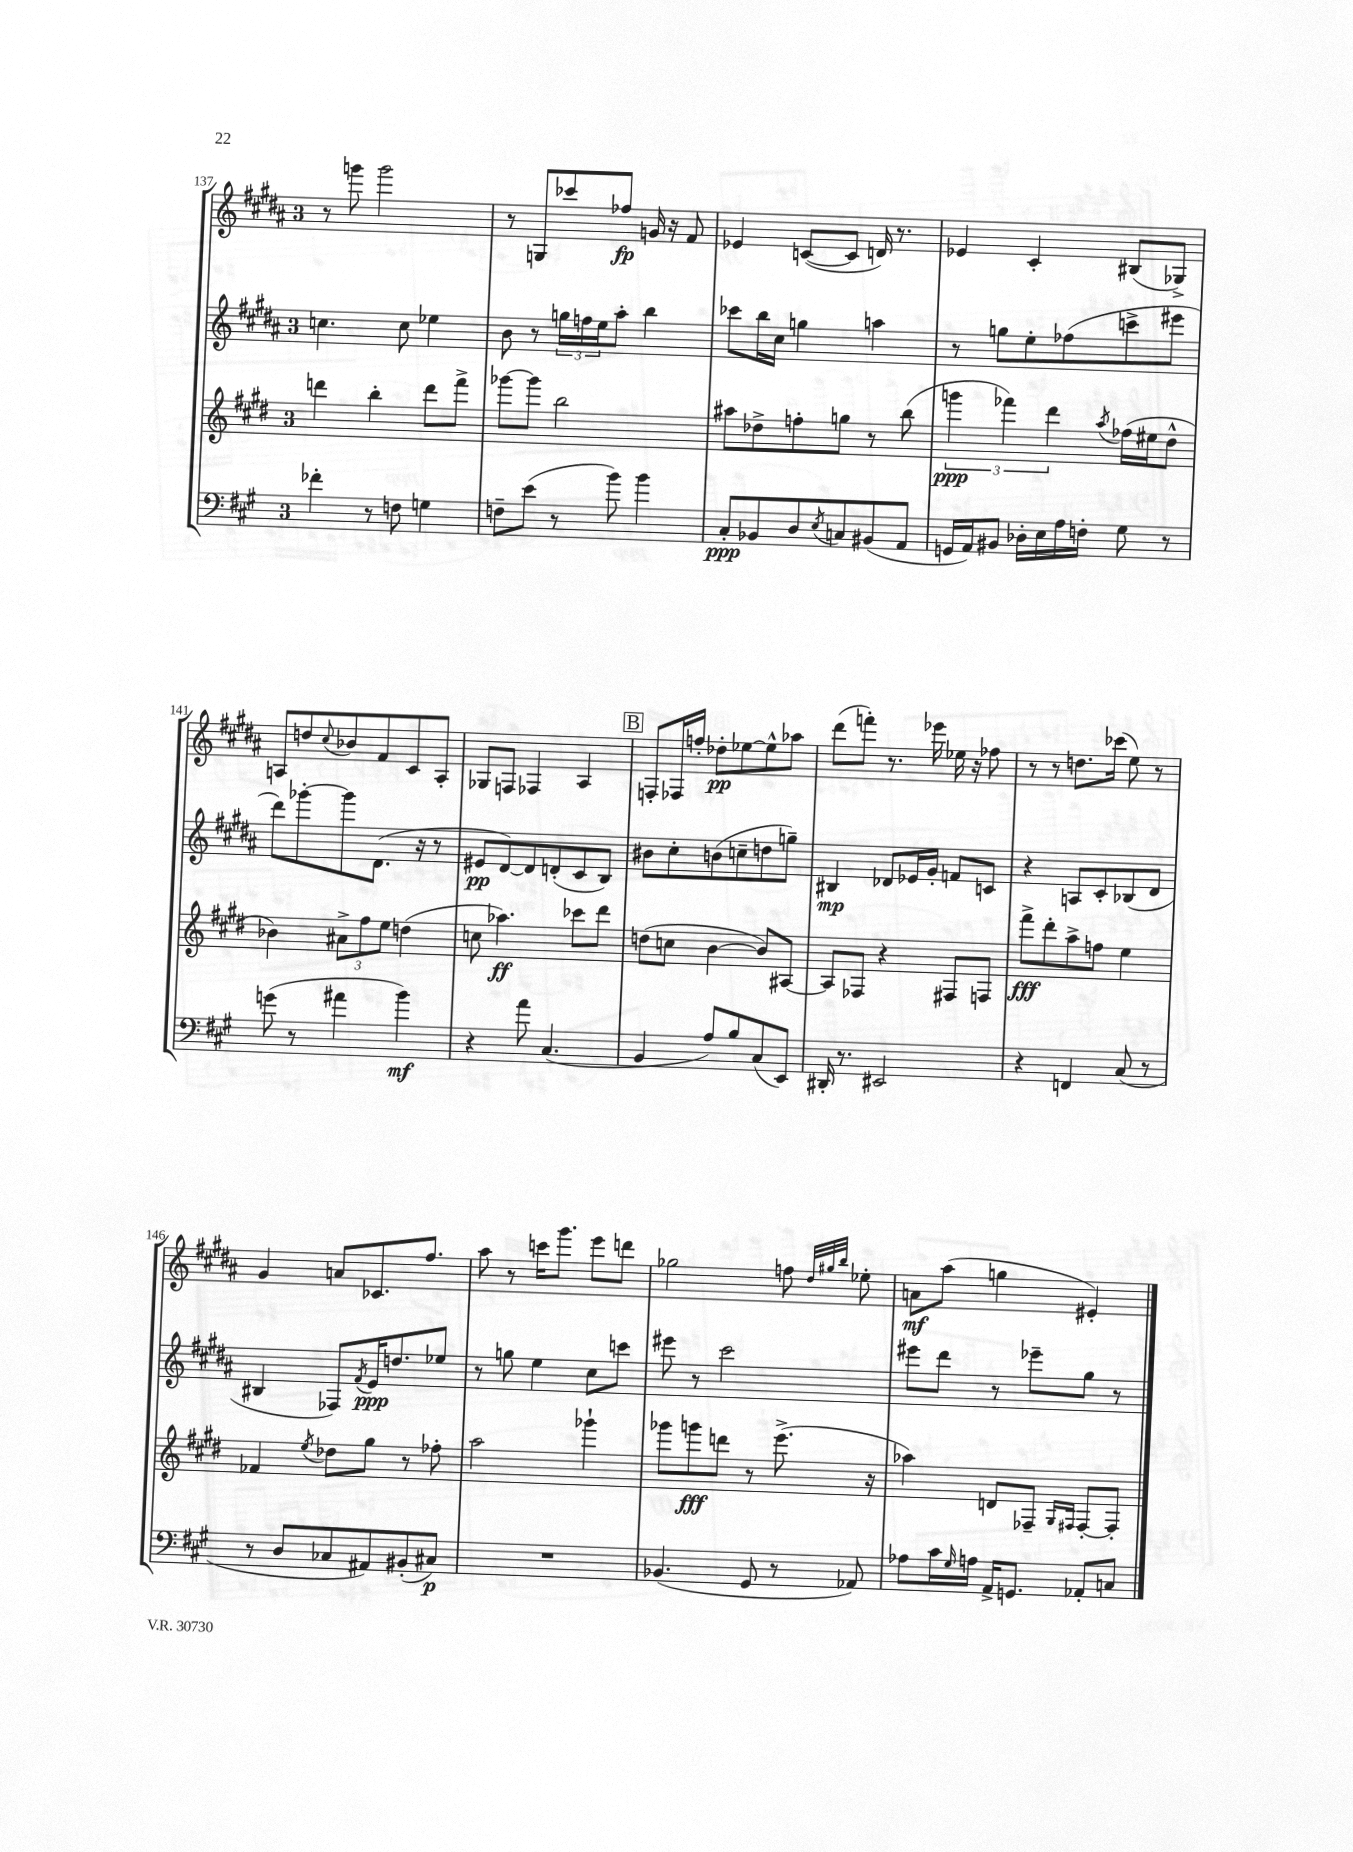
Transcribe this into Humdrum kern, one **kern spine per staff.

**kern	**dynam	**kern	**dynam	**kern	**dynam	**kern	**dynam
*part4	*part4	*part3	*part3	*part2	*part2	*part1	*part1
*staff4	*staff4	*staff3	*staff3	*staff2	*staff2	*staff1	*staff1
*clefF4	*	*clefG2	*	*clefG2	*	*clefG2	*
*k[f#c#g#]	*	*k[f#c#g#d#]	*	*k[f#c#g#d#a#]	*	*k[f#c#g#d#a#]	*
*M3/4	*	*M3/4	*	*M3/4	*	*M3/4	*
=137	=137	=137	=137	=137	=137	=137	=137
4f-X'\	.	4dddn\	.	4.ccn\	.	8r	.
.	.	.	.	.	.	8gggn\	.
8r	.	4bb'\	.	.	.	2ggg\	.
8Fn\	.	.	.	8cc\	.	.	.
4Gn\	.	8ddd\L	.	4ee-X\	.	.	.
.	.	8fff#^\J	.	.	.	.	.
=138	=138	=138	=138	=138	=138	=138	=138
8Fn~\L	.	[8ggg-X\L	.	8b\	.	8r	.
(8e\J	.	8ggg-\J]	.	8r	.	8Gn/L	.
8r	.	2bb\	.	24ggn\LL	.	8ccc-X/	.
.	.	.	.	24ffn\	.	.	.
.	.	.	.	24ee\J	.	.	.
8b\)	.	.	.	8aa#'\J	.	8ff-X/J	fp
4b\	.	.	.	4bb\	.	16gn/	.
.	.	.	.	.	.	16r	.
.	.	.	.	.	.	8f#/	.
=139	=139	=139	=139	=139	=139	=139	=139
8C#'/L	ppp	8aa#X\L	.	8ccc-X\L	.	4e-X/	.
8BB-X/	.	8dd-X^\	.	16bb\L	.	.	.
.	.	.	.	16cc#\JJ	.	.	.
8D/	.	8ffn'\	.	4ggn\	.	([8cn/L	.
8qE/	.	.	.	.	.	.	.
8Cn/	.	8ggn\J	.	.	.	8c/J]	.
(8BB#X/	.	8r	.	4aan\	.	16dn/)	.
.	.	.	.	.	.	8.r	.
8AA/J	.	(8bb\	.	.	.	.	.
=140	=140	=140	=140	=140	=140	=140	=140
16GGn/LL	.	6gggn\	ppp	8r	.	4e-X/	.
16AA/J)	.	.	.	.	.	.	.
8BB#X/J	.	.	.	8ggn\L	.	.	.
.	.	6fff-X\)	.	.	.	.	.
16D-X'\LL	.	.	.	8ee'\	.	4c#'/	.
16E\	.	.	.	.	.	.	.
.	.	6ddd#\	.	.	.	.	.
16A\	.	.	.	(8ff-X\	.	.	.
16Fn'\JJ	.	.	.	.	.	.	.
.	.	8qaa/	.	.	.	.	.
8G#\	.	(16ff-X\LL	.	8cccn^\	.	(8B#X/L	.
.	.	16ee#X\J	.	.	.	.	.
8r	.	8dd#^^\J	.	8eee#X\J	.	8G-X^/J)	.
!!LO:LB:g=z
=141	=141	=141	=141	=141	=141	=141	=141
(8gn\	.	4b-X\)	.	8ddd#\L)	.	8An/L	.
8r	.	.	.	[8ggg-X'\	.	8ddn/	.
.	.	.	.	.	.	8qqcc#/	.
4a#X\	.	12a#X^\L	.	8ggg-\]	.	8b-X/	.
.	.	12ff#\	.	.	.	.	.
.	.	.	.	(8.d#\J	.	8f#/	.
.	.	12ee\J	.	.	.	.	.
4b\)	mf	(4ddn\	.	.	.	8c#/	.
.	.	.	.	16r	.	.	.
.	.	.	.	8r	.	8A'/J	.
=142	=142	=142	=142	=142	=142	=142	=142
4r	.	8ccn\	.	8e#X/L	pp	8G-X/L	.
.	.	4.aa-X\)	ff	[8d#/)	.	8Fn/J	.
8a\	.	.	.	8d#/]	.	4F-X/	.
(4.C#/	.	.	.	(8dn'/	.	.	.
.	.	8ccc-X\L	.	8c#/	.	4A#/	.
.	.	8ddd#\J	.	8B/J)	.	.	.
!!LO:REH:place=s1:t=B
=143	=143	=143	=143	=143	=143	=143	=143
4BB/	.	(8ddn\L	.	8b#X\L	.	8Fn'/L	.
.	.	8ccn\J	.	8cc#'\	.	16F-X/L	.
.	.	.	.	.	.	16ffn'/JJ	.
8A/L)	.	[4b\	.	(8bn\	.	8dd-X'\L	pp
8B/	.	.	.	8ccn~\	.	[8ee-X\	.
(8C#/	.	8b/L])	.	8ddn\	.	8ee-^^\]	.
8EE/J)	.	[8A#X/J	.	8ggn~\J)	.	8aa-X\J	.
=144	=144	=144	=144	=144	=144	=144	=144
16DD#X'/	.	8A#/L]	.	4B#X/	mp	(8ddd#\L	.
8.r	.	.	.	.	.	.	.
.	.	8F-X/J	.	.	.	8fffn'\J)	.
2EE#X/	.	4r	.	8d-X/L	.	8.r	.
.	.	.	.	16e-X/L	.	.	.
.	.	.	.	16g#'/JJ	.	16eee-X\	.
.	.	8F#X/L	.	8fn/L	.	16ee-X\	.
.	.	.	.	.	.	16r	.
.	.	8Fn/J	.	8cn/J	.	8ff-X\	.
=145	=145	=145	=145	=145	=145	=145	=145
4r	.	8fff#^\L	fff	4r	.	8r	.
.	.	8ddd#'\	.	.	.	8r	.
4FFn/	.	8aa^\	.	8An/L	.	8.ddn\L	.
.	.	8ffn\J	.	8c#'/	.	.	.
.	.	.	.	.	.	(16ccc-X\Jk	.
(8C#/	.	4ee\	.	(8B-X/	.	8ee\)	.
8r	.	.	.	8d#/J	.	8r	.
!!LO:LB:g=z
=146	=146	=146	=146	=146	=146	=146	=146
8r	.	4f-X/	.	4B#X/	.	4g#/	.
8D/L	.	.	.	.	.	.	.
.	.	8qee/	.	.	.	.	.
8C-X/	.	8dd-X\L	.	8F-X/L)	.	8an/L	.
.	.	.	.	8qf#/	.	.	.
8AA#X/)	.	8gg#\J	.	16e/K	ppp	8.c-X/	.
.	.	.	.	8.ddn/	.	.	.
(8BB#X'/	.	8r	.	.	.	.	.
.	.	.	.	.	.	8.ff#/J	.
8C#X/J)	p	8ff-X'\	.	8ee-X/J	.	.	.
=147	=147	=147	=147	=147	=147	=147	=147
2.r	.	2aa\	.	8r	.	8aa#\	.
.	.	.	.	8ggn\	.	8r	.
.	.	.	.	4ee\	.	16cccn\KL	.
.	.	.	.	.	.	8.ggg#\J	.
.	.	4ggg-X`\	.	8cc#\L	.	8eee\L	.
.	.	.	.	8cccn\J	.	8dddn\J	.
=148	=148	=148	=148	=148	=148	=148	=148
(4.BB-X/	.	8ggg-X\L	.	8eee#X\	.	2gg-X\	.
.	.	8gggn\	fff	8r	.	.	.
.	.	8dddn\J	.	2ccc#\	.	.	.
8GG#/	.	8r	.	.	.	.	.
8r	.	(8.eee^\	.	.	.	8ffn\	.
.	.	.	.	.	.	32qqdd#/LLL	.
.	.	.	.	.	.	32qqgg#X/	.
.	.	.	.	.	.	32qqbb/JJJ	.
8AA-X/)	.	.	.	.	.	8ee-X'\	.
.	.	16r	.	.	.	.	.
=149	=149	=149	=149	=149	=149	=149	=149
8A-X\L	.	4aa-X\)	.	8eee#X\L	.	8an\L	mf
16c#\L	.	.	.	8ddd#\J	.	(8aa#\J	.
16qqG#/	.	.	.	.	.	.	.
16An\JJ	.	.	.	.	.	.	.
16AA^/KL	.	8dn/L	.	8r	.	4ggn\	.
8.GGn/J	.	.	.	.	.	.	.
.	.	8F-X~/J	.	8eee-X~\L	.	.	.
.	.	16qqG#/LL	.	.	.	.	.
.	.	16qqF#X/JJ	.	.	.	.	.
8AA-X'/L	.	[8F#'/L	.	8gg#\J	.	4e#X'/)	.
8Cn/J	.	8F#'/J]	.	8r	.	.	.
==	==	==	==	==	==	==	==
*-	*-	*-	*-	*-	*-	*-	*-
